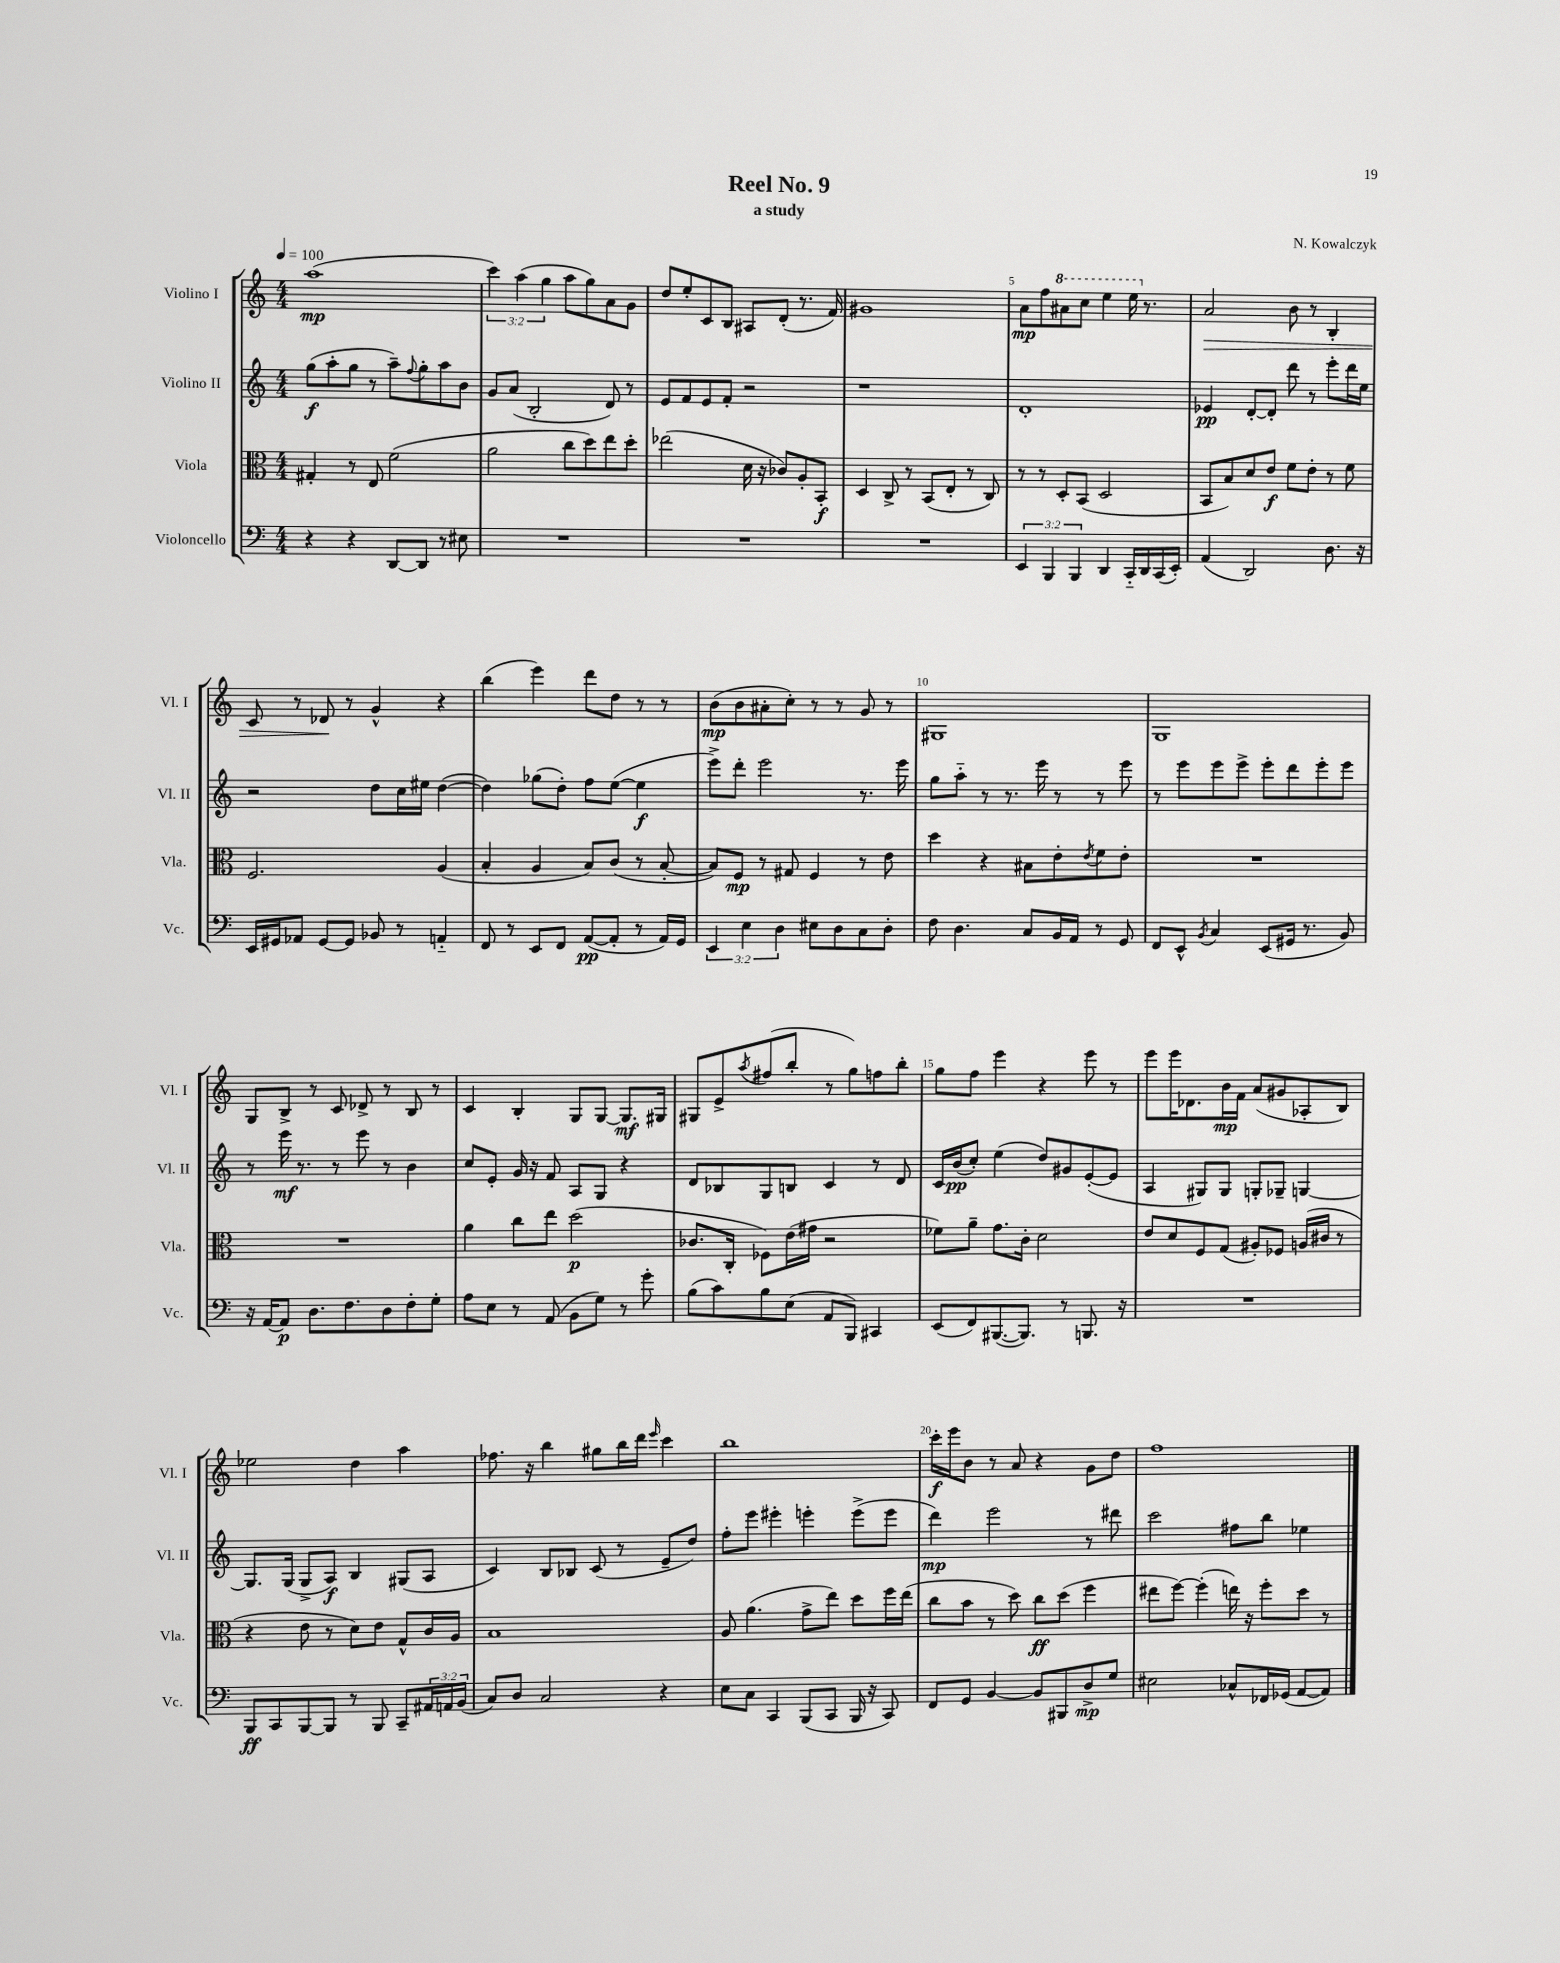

**kern	**kern	**kern	**kern
*staff4	*staff3	*staff2	*staff1
*clefF4	*clefC3	*clefG2	*clefG2
*k[]	*k[]	*k[]	*k[]
*M4/4	*M4/4	*M4/4	*M4/4
*MM100	*MM100	*MM100	*MM100
4r	4G#'	(8gg	(1aa
.	.	8aa'	.
4r	8r	8gg	.
.	8E	8r	.
[8DD	(2f	8aa~)	.
.	.	8qqff	.
8DD]	.	8gg'	.
8r	.	8aa	.
8E#	.	8b	.
=	=	=	=
1r	2a	8g	6ccc)
.	.	(8a	.
.	.	.	(6aa
.	.	2B'	.
.	.	.	6gg
.	8cc	.	8aa
.	8dd)	.	8gg)
.	8ee	8d)	8a
.	8dd'	8r	8g
=	=	=	=
1r	(2ee-	8e	8dd
.	.	8f	8ee'
.	.	8e	8c
.	.	8f'	8B
.	16d	2r	8A#
.	16r	.	.
.	8c-)	.	(8d'
.	8A'	.	8.r
.	8BB'	.	.
.	.	.	16f)
=	=	=	=
1r	4D	1r	1g#
.	8C^	.	.
.	8r	.	.
.	(8BB	.	.
.	8E'	.	.
.	8r	.	.
.	8C)	.	.
=	=	=	=
6EE	8r	1d'	8a
.	8r	.	8ff
6BBB	.	.	.
.	8D'	.	8aa#
6BBB	.	.	.
.	(8BB	.	8ccc
4DD	2D	.	4eee
16CC'~	.	.	16eee
16DD	.	.	8.r
(16CC	.	.	.
16EE')	.	.	.
=	=	=	=
(4AA	8BB	4e-	2a
.	8B)	.	.
2DD)	8d	[8d'	.
.	8e	8d']	.
.	8f	8ddd	8b
.	8e'	8r	8r
8.D	8r	8eee'	4B'
.	8f	16ddd	.
16r	.	16ee	.
=	=	=	=
16EE	2.F	2r	8c
16GG#	.	.	.
8AA-	.	.	8r
[8GG#	.	.	8d-
8GG#]	.	.	8r
8BB-	.	8dd	4g^^
8r	.	16cc	.
.	.	16ee#	.
4AA'~	(4A	([4dd	4r
=	=	=	=
8FF	4B'	4dd])	(4bb
8r	.	.	.
8EE	4A	(8gg-	4eee)
8FF	.	8dd')	.
([8AA	8B)	8ff	8ddd
8AA']	(8c	([8ee	8dd
8r	8r	4ee]	8r
16AA)	[8B'	.	8r
16GG	.	.	.
=	=	=	=
6EE	8B])	8eee^)	(8b
.	8F	8ddd'	8b
6E	.	.	.
.	8r	2eee	8a#'
6D	.	.	.
.	8G#	.	8cc')
8E#	4F	.	8r
8D	.	.	8r
8C	8r	8.r	8g
8D'	8e	.	8r
.	.	16eee	.
=	=	=	=
8F	4dd	8gg	1G#
4.D	.	8aa'~	.
.	4r	8r	.
.	.	8.r	.
8C	8B#	.	.
.	.	16eee	.
16BB	8e'	8r	.
16AA	.	.	.
.	8qe	.	.
8r	8f	8r	.
8GG	8e'	8eee	.
=	=	=	=
8FF	1r	8r	1G
8EE^^	.	8eee	.
8qBB	.	.	.
4C	.	8eee	.
.	.	8eee^	.
(8EE	.	8eee'	.
16GG#	.	8ddd	.
8.r	.	.	.
.	.	8eee'	.
8BB)	.	8eee	.
=	=	=	=
16r	1r	8r	8G
[16AA	.	.	.
8AA]	.	16eee	8B^
.	.	8.r	.
8.D	.	.	8r
.	.	8r	8c
8.F	.	.	.
.	.	8eee	8d-^
8D	.	8r	8r
8F'	.	4b	8B
8G'	.	.	8r
=	=	=	=
8A	4a	8cc	4c
8E	.	8e'	.
8r	8cc	16g	4B'
.	.	16r	.
(8AA	8ee	8f	.
8BB	(2dd	8A	8G
8G)	.	8G	[8G
8r	.	4r	8.G]
8g'	.	.	.
.	.	.	16G#
=	=	=	=
(8B	8.c-	8d	8G#
8c)	.	8B-	8e^
.	16C'	.	.
.	.	.	8qaa
8B	8F-)	8G	(8ff#
(8E	(16e	8B	8bb'
.	16g#	.	.
8AA	2r	4c	8r
8BBB)	.	.	8gg)
4CC#	.	8r	8ff
.	.	8d	8bb'
=	=	=	=
(8EE	8f-)	16c	8gg
.	.	(16b	.
8FF)	8a~	8cc')	8ff
([8.BBB#	8.g	(4ee	4eee
8.BBB#])	16c'	.	.
.	2d	8dd)	4r
8r	.	8g#	.
8.BBB	.	([8e'	8eee
.	.	8e]	8r
16r	.	.	.
=	=	=	=
1r	8e	4A	8eee
.	8d	.	16eee
.	.	.	8.d-
.	8F	8G#)	.
.	(8G	8G#	16b
.	.	.	16f
.	8A#')	8G'	(8a
.	8F-	8G-~	8g#
.	(16A	[4G	8A-'
.	16c#	.	.
.	8r	.	8B)
=	=	=	=
8BBB	4r	8.G]	2ee-
8CC	.	.	.
.	.	(16G	.
[8BBB	8e	8G^	.
8BBB]	8r	8A)	.
8r	8d)	4B	4dd
8BBB	8e	.	.
8CC~	8G^^	(8G#	4aa
24AA#	16c	8A	.
24AA	.	.	.
.	16A	.	.
(24BB	.	.	.
=	=	=	=
8C)	1B	4c)	8.ff-
8D	.	.	.
.	.	.	16r
2C	.	8B	4bb
.	.	8B-	.
.	.	(8c	8gg#
.	.	8r	16bb
.	.	.	16ddd
.	.	.	16qqeee
4r	.	8e~	4ccc
.	.	8dd)	.
=	=	=	=
8E	8A	8ff'	1bb
8C	(4.a	8eee	.
4CC	.	4eee#'	.
(8BBB	8g^	4eee'	.
8CC	8ee)	.	.
16BBB	8dd	(8eee^	.
16r	.	.	.
8CC)	16ff	8eee	.
.	(16ee	.	.
=	=	=	=
8FF	8cc	4ddd)	16ccc'
.	.	.	16eee
8GG	8b	.	8b
[4BB	8r	2eee	8r
.	8dd)	.	8a
8BB]	8cc	.	4r
8BBB#	(8dd	.	.
8D^	4ff	8r	8g
8G	.	8ddd#	8dd
=	=	=	=
2E#	8ee#	2ccc	1ff
.	[8ff)	.	.
.	(4ff']	.	.
8C-^^	16ee)	8ff#	.
.	16r	.	.
16FF-	8ff'	8bb	.
(16GG-	.	.	.
[8AA	8dd	4ee-	.
8AA])	8r	.	.
==	==	==	==
*-	*-	*-	*-
